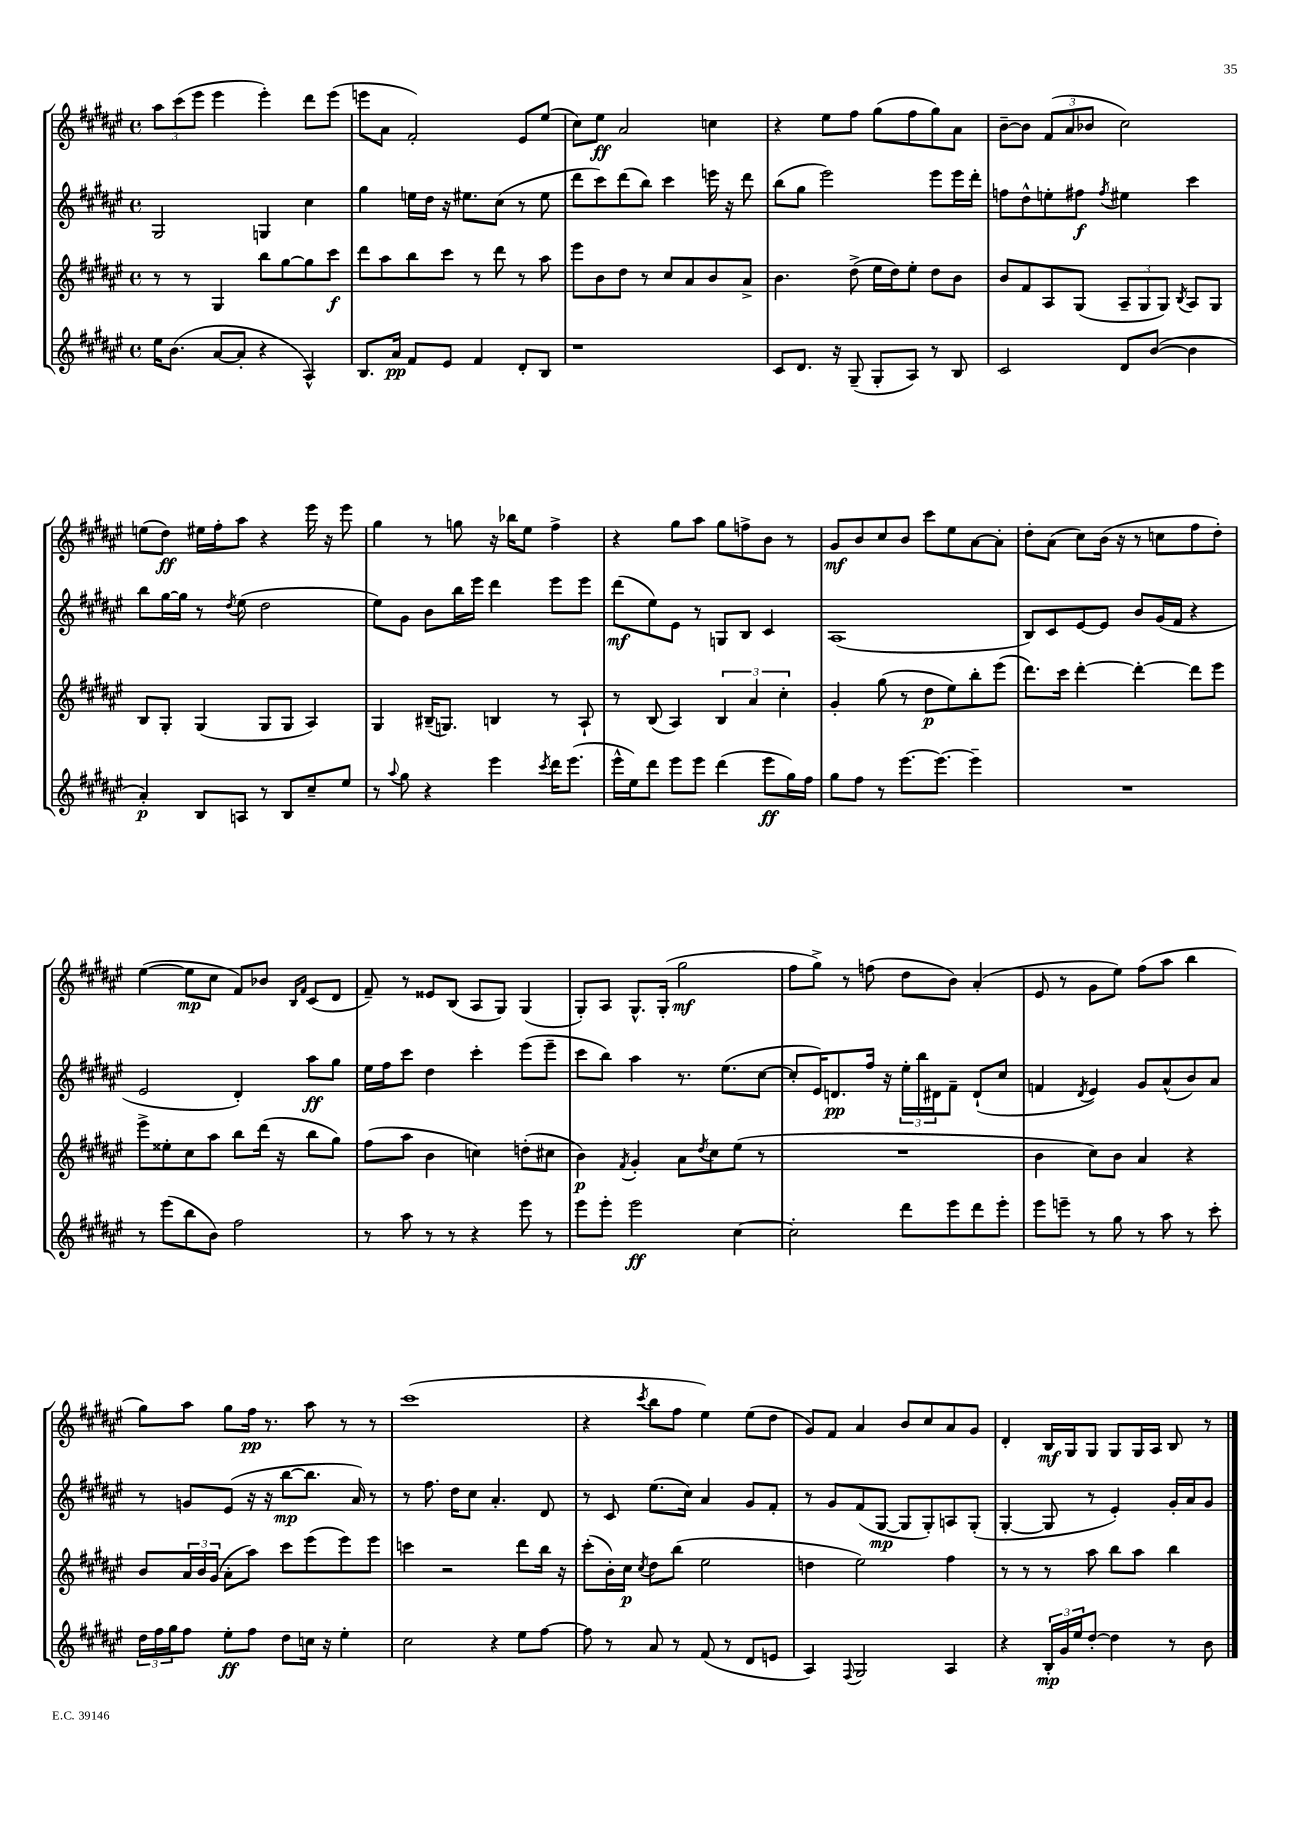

**kern	**dynam	**kern	**dynam	**kern	**dynam	**kern	**dynam
*part4	*part4	*part3	*part3	*part2	*part2	*part1	*part1
*staff4	*staff4	*staff3	*staff3	*staff2	*staff2	*staff1	*staff1
*clefG2	*	*clefG2	*	*clefG2	*	*clefG2	*
*k[f#c#g#d#a#e#]	*	*k[f#c#g#d#a#e#]	*	*k[f#c#g#d#a#e#]	*	*k[f#c#g#d#a#e#]	*
*M4/4	*	*M4/4	*	*M4/4	*	*M4/4	*
*met(c)	*	*met(c)	*	*met(c)	*	*met(c)	*
=79	=79	=79	=79	=79	=79	=79	=79
16ee#\KL	.	8r	.	2G#/	.	12aa#\L	.
(8.b\J	.	.	.	.	.	.	.
.	.	.	.	.	.	(12ccc#\	.
.	.	8r	.	.	.	.	.
.	.	.	.	.	.	12eee#\J	.
[8a#/L	.	4G#/	.	.	.	4eee#\	.
8a#'/J]	.	.	.	.	.	.	.
4r	.	8bb\L	.	4Gn/	.	4eee#'\)	.
.	.	[8gg#\	.	.	.	.	.
4A#^^/)	.	8gg#\]	.	4cc#\	.	8ddd#\L	.
.	.	8ccc#\J	f	.	.	(8eee#\J	.
=80	=80	=80	=80	=80	=80	=80	=80
8.B/L	.	8ddd#\L	.	4gg#\	.	8eeen\L	.
.	.	8aa#\	.	.	.	8a#\J	.
16a#/Jk	pp	.	.	.	.	.	.
8f#/L	.	8bb\	.	16een\LL	.	2f#'/)	.
.	.	.	.	16dd#\JJ	.	.	.
8e#/J	.	8ccc#\J	.	16r	.	.	.
.	.	.	.	8.ee#X\L	.	.	.
4f#/	.	8r	.	.	.	.	.
.	.	8ddd#\	.	(8cc#\J	.	.	.
8d#'/L	.	8r	.	8r	.	8e#/L	.
8B/J	.	8aa#\	.	8ee#\	.	(8ee#/J	.
=81	=81	=81	=81	=81	=81	=81	=81
1r	.	8eee#\L	.	8ddd#\L	.	8cc#\L)	.
.	.	8b\	.	8ccc#\)	.	8ee#\J	ff
.	.	8dd#\J	.	(8ddd#\	.	2a#/	.
.	.	8r	.	8bb\J)	.	.	.
.	.	8cc#/L	.	4ccc#\	.	.	.
.	.	8a#/	.	.	.	.	.
.	.	8b/	.	16eeen\	.	4ccn\	.
.	.	.	.	16r	.	.	.
.	.	8a#^/J	.	8ddd#\	.	.	.
=82	=82	=82	=82	=82	=82	=82	=82
8c#/L	.	4.b\	.	(8bb\L	.	4r	.
8.d#/J	.	.	.	8gg#\J	.	.	.
.	.	.	.	2eee#\)	.	8ee#\L	.
16r	.	.	.	.	.	.	.
(8G#~/	.	(8dd#^\	.	.	.	8ff#\J	.
8G#'/L	.	16ee#\LL	.	.	.	(8gg#\L	.
.	.	16dd#\J)	.	.	.	.	.
8A#/J)	.	8ee#'\J	.	.	.	8ff#\	.
8r	.	8dd#\L	.	8eee#\L	.	8gg#\)	.
8B/	.	8b\J	.	16eee#\L	.	8a#\J	.
.	.	.	.	16ddd#'\JJ	.	.	.
=83	=83	=83	=83	=83	=83	=83	=83
2c#/	.	8b/L	.	8ffn\L	.	[8b~\L	.
.	.	8f#/	.	8dd#^^\	.	8b\J]	.
.	.	8A#/	.	8een'\	.	(12f#/L	.
.	.	.	.	.	.	12a#/	.
.	.	(8G#/J	.	8ff#X\J	f	.	.
.	.	.	.	.	.	12b-X/J	.
.	.	.	.	8qff#/	.	.	.
8d#/L	.	12A#~/L	.	4ee#X\	.	2cc#\)	.
.	.	12G#/	.	.	.	.	.
([8b/J	.	.	.	.	.	.	.
.	.	12G#/J)	.	.	.	.	.
.	.	8qB/	.	.	.	.	.
4b\]	.	8A#/L	.	4ccc#\	.	.	.
.	.	8G#/J	.	.	.	.	.
!!LO:LB:g=z
=84	=84	=84	=84	=84	=84	=84	=84
4a#'/)	p	8B/L	.	8bb\L	.	(8een\L	.
.	.	8G#'/J	.	[16gg#\L	.	8dd#\J)	ff
.	.	.	.	16gg#\JJ]	.	.	.
8B/L	.	(4G#/	.	8r	.	16ee#X\LL	.
.	.	.	.	.	.	16ff#'\J	.
.	.	.	.	8qdd#/	.	.	.
8An/J	.	.	.	(8ee#\	.	8aa#\J	.
8r	.	8G#/L	.	2dd#\	.	4r	.
8B/L	.	8G#/J	.	.	.	.	.
8cc#~/	.	4A#/)	.	.	.	16eee#\	.
.	.	.	.	.	.	16r	.
8ee#/J	.	.	.	.	.	8eee#\	.
=85	=85	=85	=85	=85	=85	=85	=85
8r	.	4G#/	.	8ee#\L)	.	4gg#\	.
8qqaa#/	.	.	.	.	.	.	.
8gg#\	.	.	.	8g#\J	.	.	.
4r	.	(16B#X~/KL	.	8b\L	.	8r	.
.	.	8.Gn/J)	.	.	.	.	.
.	.	.	.	16bb\L	.	8ggn\	.
.	.	.	.	16eee#\JJ	.	.	.
4eee#\	.	4Bn/	.	4ddd#\	.	16r	.
.	.	.	.	.	.	16bb-X\KL	.
.	.	.	.	.	.	8ee#\J	.
8qccc#/	.	.	.	.	.	.	.
16ddd#\KL	.	8r	.	8eee#\L	.	4ff#^\	.
(8.eee#\J	.	.	.	.	.	.	.
.	.	8A#`/	.	8eee#\J	.	.	.
=86	=86	=86	=86	=86	=86	=86	=86
16eee#^^\LL	.	8r	.	(8ddd#\L	mf	4r	.
16ee#\J)	.	.	.	.	.	.	.
8ddd#\J	.	(8B/	.	8ee#\)	.	.	.
8eee#\L	.	4A#/)	.	8e#\J	.	8gg#\L	.
8eee#\J	.	.	.	8r	.	8aa#\J	.
(4ddd#\	.	6B/	.	8Gn/L	.	8gg#\L	.
.	.	.	.	8B/J	.	8ffn^\	.
.	.	6a#/	.	.	.	.	.
8eee#\L	ff	.	.	4c#/	.	8b\J	.
.	.	6cc#'\	.	.	.	.	.
16gg#\L)	.	.	.	.	.	8r	.
16ff#\JJ	.	.	.	.	.	.	.
=87	=87	=87	=87	=87	=87	=87	=87
8gg#\L	.	4g#'/	.	(1A#	.	8g#/L	mf
8ff#\J	.	.	.	.	.	8b/	.
8r	.	(8gg#\	.	.	.	8cc#/	.
[8.eee#\L	.	8r	.	.	.	8b/J	.
.	.	8dd#\L	p	.	.	8ccc#\L	.
8.eee#\J_	.	.	.	.	.	.	.
.	.	8ee#\)	.	.	.	8ee#\	.
4eee#~\]	.	8bb'\	.	.	.	[8a#\	.
.	.	(8eee#\J	.	.	.	8a#'\J]	.
=88	=88	=88	=88	=88	=88	=88	=88
1r	.	8.ddd#\L)	.	8B/L)	.	8dd#'\L	.
.	.	.	.	8c#/	.	(8a#\J	.
.	.	16ccc#\Jk	.	.	.	.	.
.	.	[4ddd#'\	.	[8e#/	.	8cc#\L)	.
.	.	.	.	8e#/J]	.	(16b\Jk	.
.	.	.	.	.	.	16r	.
.	.	4ddd#'\_	.	8b/L	.	8r	.
.	.	.	.	(16g#/L	.	8ccn\L	.
.	.	.	.	16f#/JJ	.	.	.
.	.	8ddd#\L]	.	4r	.	8ff#\	.
.	.	8eee#\J	.	.	.	8dd#'\J)	.
!!LO:LB:g=z
=89	=89	=89	=89	=89	=89	=89	=89
8r	.	8eee#^\L	.	2e#/	.	([4ee#\	.
(8eee#\L	.	8ee##X'\	.	.	.	.	.
8bb\	.	8cc#\	.	.	.	8ee#\L]	mp
8b\J)	.	8aa#\J	.	.	.	8cc#\J	.
2ff#\	.	8bb\L	.	4d#'/)	.	8f#/L)	.
.	.	(16ddd#\Jk	.	.	.	8b-X/J	.
.	.	16r	.	.	.	.	.
.	.	.	.	.	.	16qqB/LL	.
.	.	.	.	.	.	16qqf#/JJ	.
.	.	8bb\L	.	8aa#\L	ff	(8c#/L	.
.	.	8gg#\J)	.	8gg#\J	.	8d#/J	.
=90	=90	=90	=90	=90	=90	=90	=90
8r	.	(8ff#\L	.	16ee#\LL	.	8f#~/)	.
.	.	.	.	16ff#\J	.	.	.
8aa#\	.	8aa#\J	.	8ccc#\J	.	8r	.
8r	.	4b\	.	4dd#\	.	8e##X/L	.
8r	.	.	.	.	.	(8B/J	.
4r	.	4ccn\)	.	4ccc#'\	.	8A#/L	.
.	.	.	.	.	.	8G#/J)	.
8eee#\	.	(8ddn'\L	.	(8eee#\L	.	(4G#/	.
8r	.	8cc#X\J	.	8eee#~\J	.	.	.
=91	=91	=91	=91	=91	=91	=91	=91
8eee#\L	.	4b\)	p	8ccc#\L	.	8G#'/L)	.
8eee#'\J	.	.	.	8bb\J)	.	8A#/J	.
.	.	8qf#/	.	.	.	.	.
2eee#\	ff	4g#'/	.	4aa#\	.	8.G#^^/L	.
.	.	.	.	.	.	(16G#'/Jk	.
.	.	8a#\L	.	8.r	.	2gg#\	mf
.	.	8qdd#/	.	.	.	.	.
.	.	8cc#\	.	.	.	.	.
.	.	.	.	(8.ee#\L	.	.	.
[4cc#\	.	(8ee#\J	.	.	.	.	.
.	.	8r	.	[8cc#\J	.	.	.
=92	=92	=92	=92	=92	=92	=92	=92
2cc#'\]	.	1r	.	8cc#'/L]	.	8ff#\L	.
.	.	.	.	16e#/K)	.	8gg#^\J)	.
.	.	.	.	8.dn/	pp	.	.
.	.	.	.	.	.	8r	.
.	.	.	.	16ff#/Jk	.	(8ffn\	.
.	.	.	.	16r	.	.	.
8ddd#\L	.	.	.	24ee#'\LL	.	8dd#\L	.
.	.	.	.	24bb\	.	.	.
.	.	.	.	24d#X\J	.	.	.
8eee#\	.	.	.	8f#~\J	.	8b\J)	.
8ddd#\	.	.	.	(8d#`/L	.	(4a#'/	.
8eee#'\J	.	.	.	8cc#/J	.	.	.
=93	=93	=93	=93	=93	=93	=93	=93
8eee#\L	.	4b\	.	4fn/	.	8e#/	.
8eeen~\J	.	.	.	.	.	8r	.
.	.	.	.	8qd#/	.	.	.
8r	.	8cc#\L)	.	4e#/)	.	8g#\L	.
8gg#\	.	8b\J	.	.	.	8ee#\J)	.
8r	.	4a#/	.	8g#/L	.	(8ff#\L	.
8aa#\	.	.	.	(8a#^^/	.	8aa#\J	.
8r	.	4r	.	8b/)	.	4bb\	.
8ccc#'\	.	.	.	8a#/J	.	.	.
!!LO:LB:g=z
=94	=94	=94	=94	=94	=94	=94	=94
24dd#\LL	.	8b/L	.	8r	.	8gg#\L)	.
24ff#\	.	.	.	.	.	.	.
24gg#\J	.	.	.	.	.	.	.
8ff#\J	.	24a#/L	.	8gn/L	.	8aa#\J	.
.	.	24b/	.	.	.	.	.
.	.	(24g#/JJ	.	.	.	.	.
8ee#'\L	ff	8a#'\L	.	(8e#/J	.	8gg#\L	.
8ff#\J	.	8aa#\J)	.	16r	.	16ff#\Jk	pp
.	.	.	.	16r	.	8.r	.
8dd#\L	.	8ccc#\L	.	[8bb\L	mp	.	.
16ccn\Jk	.	(8eee#\	.	8.bb\J]	.	8aa#\	.
16r	.	.	.	.	.	.	.
4ee#'\	.	8eee#\)	.	.	.	8r	.
.	.	.	.	16a#/)	.	.	.
.	.	8eee#\J	.	8r	.	8r	.
=95	=95	=95	=95	=95	=95	=95	=95
2cc#\	.	4cccn\	.	8r	.	(1ccc#	.
.	.	.	.	8.ff#\	.	.	.
.	.	2r	.	.	.	.	.
.	.	.	.	16dd#\KL	.	.	.
.	.	.	.	8cc#\J	.	.	.
4r	.	.	.	4.a#'/	.	.	.
8ee#\L	.	8ddd#\L	.	.	.	.	.
[8ff#\J	.	16bb\Jk	.	8d#/	.	.	.
.	.	16r	.	.	.	.	.
=96	=96	=96	=96	=96	=96	=96	=96
8ff#\]	.	(8ccc#'\L	.	8r	.	4r	.
8r	.	16b'\L)	.	8c#/	.	.	.
.	.	16cc#\JJ	p	.	.	.	.
.	.	8qcc#/	.	.	.	8qccc#/	.
8a#/	.	8dd#\L	.	(8.ee#\L	.	8bb\L	.
8r	.	(8bb\J	.	.	.	8ff#\J	.
.	.	.	.	16cc#\Jk)	.	.	.
(8f#/	.	2ee#\	.	4a#/	.	4ee#\)	.
8r	.	.	.	.	.	.	.
8d#/L	.	.	.	8g#/L	.	(8ee#\L	.
8en/J	.	.	.	8f#'/J	.	8dd#\J	.
=97	=97	=97	=97	=97	=97	=97	=97
4A#/)	.	4ddn\	.	8r	.	8g#/L)	.
.	.	.	.	8g#/L	.	8f#/J	.
8qqF#/	.	.	.	.	.	.	.
2G#/	.	2ee#\)	.	(8f#/	.	4a#/	.
.	.	.	.	[8G#/J	mp	.	.
.	.	.	.	8G#/L]	.	8b/L	.
.	.	.	.	8G#'/)	.	8cc#/	.
4A#/	.	4ff#\	.	8An/	.	8a#/	.
.	.	.	.	(8G#'/J	.	8g#/J	.
=98	=98	=98	=98	=98	=98	=98	=98
4r	.	8r	.	[4G#'/	.	4d#'/	.
.	.	8r	.	.	.	.	.
24B'/LL	mp	8r	.	8G#/]	.	16B/LL	mf
24g#/	.	.	.	.	.	.	.
.	.	.	.	.	.	16G#/J	.
24ee#/J	.	.	.	.	.	.	.
[8dd#'/J	.	8aa#\	.	8r	.	8G#/J	.
4dd#\]	.	8bb\L	.	4e#'/)	.	8G#/L	.
.	.	8aa#\J	.	.	.	16G#/L	.
.	.	.	.	.	.	16A#/JJ	.
8r	.	4bb\	.	16g#'/LL	.	8B/	.
.	.	.	.	16a#/J	.	.	.
8b\	.	.	.	8g#/J	.	8r	.
==	==	==	==	==	==	==	==
*-	*-	*-	*-	*-	*-	*-	*-
